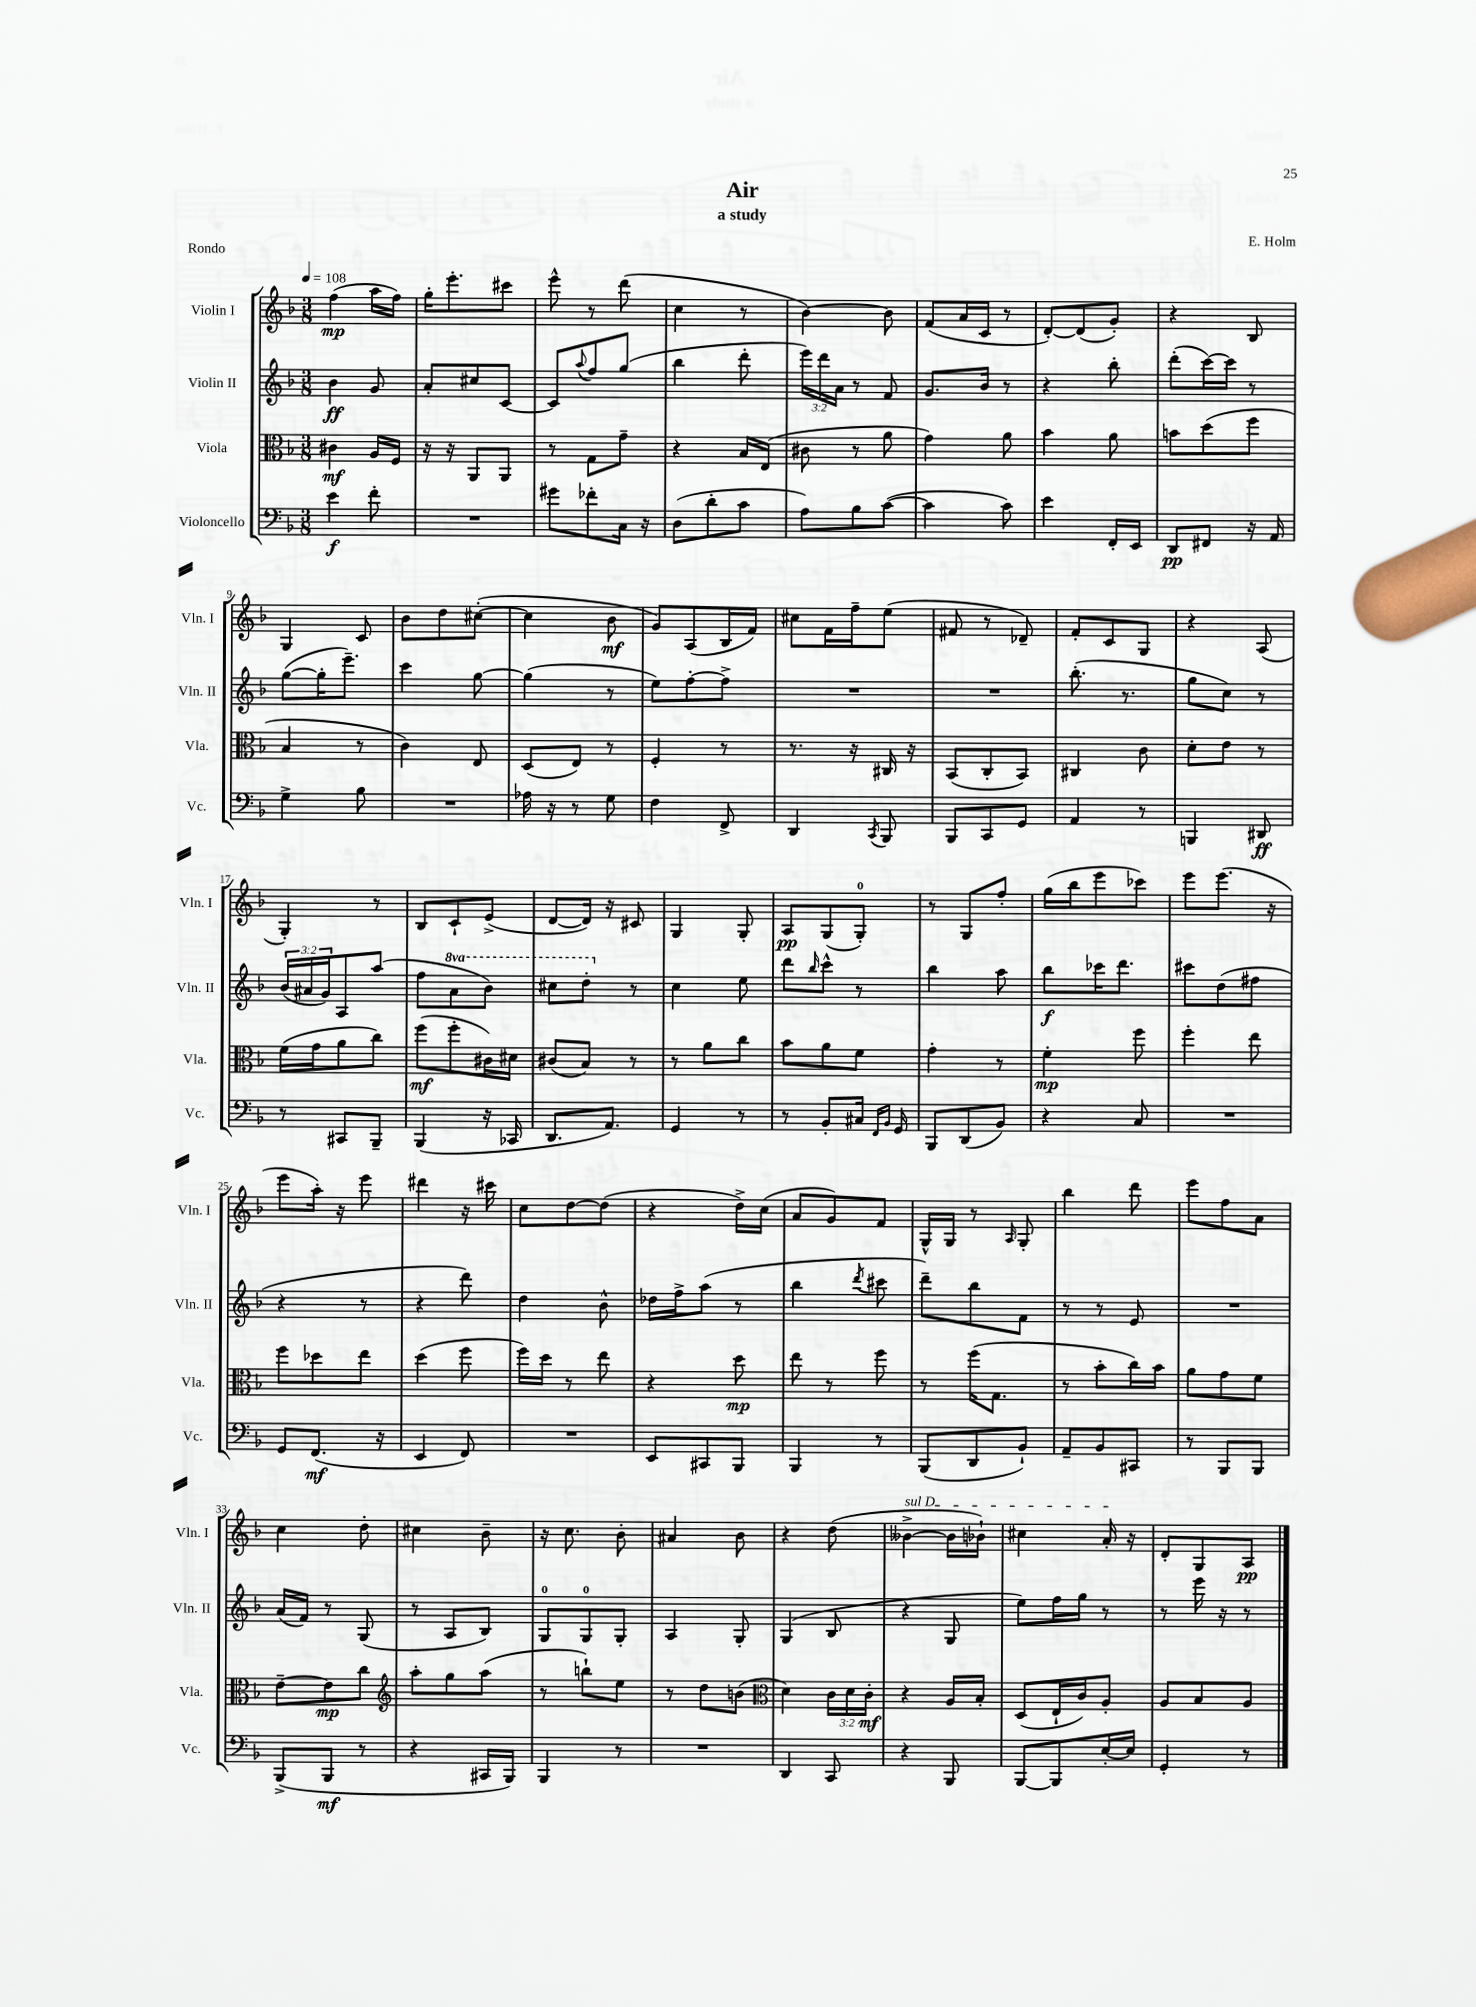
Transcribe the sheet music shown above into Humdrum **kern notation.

**kern	**kern	**kern	**kern
*staff4	*staff3	*staff2	*staff1
*clefF4	*clefC3	*clefG2	*clefG2
*k[b-]	*k[b-]	*k[b-]	*k[b-]
*M3/8	*M3/8	*M3/8	*M3/8
*MM108	*MM108	*MM108	*MM108
4e\	4c#\	4b-\	(4ff\
8f'\	16A/LL	8g/	16aa\LL
.	16F/JJ	.	16ff\JJ)
=	=	=	=
4.r	16r	8a'/L	16gg'\LK
.	16r	.	8.eee'\
.	8AA/L	8cc#/	.
.	8AA/J	[8c/J	8ccc#\J
=	=	=	=
8g#\L	8r	8c/]L	8eee^^\
.	.	8qqaa/	.
8f-'\	8G\L	8ff/	8r
16C\Jk	8g~\J	(8gg/J	(8ddd\
16r	.	.	.
=	=	=	=
(8D\L	4r	4bb-\	4cc\
8d'\	.	.	.
8c\J	16B-/LL	8ddd'\	8r
.	(16E/JJ	.	.
=	=	=	=
8A\L)	8c#\	24eee\LL)	[4b-\)
.	.	24ddd\	.
.	.	24a\JJ	.
8B-\	8r	8r	.
([8c\J	8a\	8f/	8b-\]
=	=	=	=
4c\]	4g\)	8.g/L	(8f/L
.	.	.	16a/L
.	.	16b-/Jk	16c/JJ
8c\)	8a\	8r	8r
=	=	=	=
4e\	4b-\	4r	[8d'/L)
.	.	.	(8d/]
16FF'/LL	8a\	8bb-'\	8g'/J)
16EE/JJ	.	.	.
=	=	=	=
8DD/L	8b\L	(8ddd'\L	4r
8FF#/J	(8dd\	[16ccc\L)	.
.	.	16ccc\]JJ	.
16r	8ff\J	8r	8B-/
16AA/	.	.	.
=	=	=	=
4G^\	4B-/	([8gg\L	4G/
.	.	16gg'\]K	.
.	.	8.eee~\J)	.
8B-\	8r	.	8c/
=	=	=	=
4.r	4c\)	4ccc\	8b-\L
.	.	.	8dd\
.	8E/	[8gg\	([8cc#'\J
=	=	=	=
16A-\	(8D/L	(4gg\]	4cc#\]
16r	.	.	.
8r	8E/J)	.	.
8G\	8r	8r	8b-\
=	=	=	=
4F\	4F'/	8ee\L)	8g/L)
.	.	[8ff'\	(8A/
8FF^/	8r	8ff^\]J	16B-/L
.	.	.	16f/JJ)
=	=	=	=
4DD/	8.r	4.r	8cc#\L
.	.	.	16f\L
.	16r	.	16ff~\J
8qCC/	.	.	.
8BBB-/	16C#/	.	(8ee\J
.	16r	.	.
=	=	=	=
8BBB-/L	(8BB-/L	4.r	8f#/
8CC/	8C'/	.	8r
8GG/J	8BB-/J)	.	8d-~/)
=	=	=	=
4AA/	4C#/	(8.bb-'\	8f'/L
.	.	.	8c/
.	.	8.r	.
8r	8c\	.	8G/J
=	=	=	=
4BBB/	8d'\L	8gg\L	4r
.	8e\J	8cc\J)	.
8DD#/	8r	8r	(8A/
=	=	=	=
8r	(16f\LL	(24b-/LL	4G'/)
.	.	24a#/	.
.	16g\J	.	.
.	.	24g/J)	.
8CC#/L	8a\	8A/	.
8BBB-~/J	8cc\J)	(8aa/J	8r
=	=	=	=
(4BBB-/	(8ff\L	8ff\L	8B-/L
.	8ff'\	8aa\	8c`/
16r	16c#\L)	8bb-\J)	(8e^/J
16CC-/	16d#\JJ	.	.
=	=	=	=
8.DD/L	(8c#/L	8ccc#\L	[8d/L
.	8B-/J)	8ddd'\J	16d/]Jk)
8.AA/J)	.	.	16r
.	8r	8r	8c#/
=	=	=	=
4GG/	8r	4cc\	4G/
.	8a\L	.	.
8r	8cc\J	8ee\	8G'/
=	=	=	=
8r	8b-\L	8ddd\L	8A/L
.	.	16qqbb-/	.
8BB-'/L	8a\	8ccc^^\J	(8G/
16C#/Jk	8f\J	8r	8G'/J)
16qqFF/LL	.	.	.
16qqBB-/JJ	.	.	.
16GG/	.	.	.
=	=	=	=
8BBB-/L	4g'\	4bb-\	8r
(8DD/	.	.	8G/L
8BB-/J)	8r	8aa\	8ff'/J
=	=	=	=
4r	4f'\	8bb-\L	(16gg\LL
.	.	.	16bb-\J
.	.	16ccc-\K	8eee\
.	.	8.ddd\J	.
8C/	8ff\	.	8ccc-\J)
=	=	=	=
4.r	4ff'\	8ccc#\L	8eee\L
.	.	(8dd\	(8.eee\J
.	8ee\	8ff#\J	.
.	.	.	16r
=	=	=	=
8GG/L	8ff\L	4r	8eee\L
(8.FF/J	8dd-\	.	16aa'\Jk)
.	.	.	16r
.	8ee\J	8r	8eee\
16r	.	.	.
=	=	=	=
4EE/	(4dd\	4r	4ddd#\
8FF/)	8ff\	8ddd\)	16r
.	.	.	16ccc#\
=	=	=	=
4.r	16ff\LL)	4dd\	8cc\L
.	16dd\JJ	.	.
.	8r	.	[8dd\
.	8ee\	8b-^^\	(8dd\]J
=	=	=	=
8EE/L	4r	16dd-\LL	4r
.	.	16ff^\J	.
8CC#/	.	(8aa\J	.
8BBB-/J	8dd\	8r	16dd^\LL)
.	.	.	(16cc\JJ
=	=	=	=
4BBB-/	8ee\	4bb-\	8a/L
.	8r	.	8g/)
.	.	8qddd/	.
8r	8ff\	8ccc#\	8f/J
=	=	=	=
(8BBB-/L	8r	8ddd~\L)	16G^^/LL
.	.	.	16G/JJ
8DD/	(16ff\LK	8bb-\	8r
.	8.G\J	.	.
.	.	.	16qqA/
8BB-`/J)	.	8f\J	8G'/
=	=	=	=
8AA~/L	8r	8r	4bb-\
8BB-/	8b-'\L	8r	.
8CC#/J	16cc\L)	8e/	8ddd\
.	16b-\JJ	.	.
=	=	=	=
8r	8a\L	4.r	8eee\L
8BBB-/L	8g\	.	8ff\
8BBB-/J	8f\J	.	8a\J
=	=	=	=
(8BBB-^/L	[8e~\L	(16a/LL	4cc\
.	.	16f/JJ)	.
8BBB-/J	8e\]	8r	.
8r	8cc\J	(8G/	8dd'\
=	=	=	=
*	*clefG2	*	*
4r	8aa'\L	8r	4cc#\
.	8gg\	8A/L	.
16CC#/LL	(8aa\J	8B-/J)	8b-~\
16BBB-/JJ)	.	.	.
=	=	=	=
4BBB-/	8r	8G/L	16r
.	.	.	8.cc\
.	8bb`\L)	8G/	.
8r	8ee\J	8G'/J	8b-'\
=	=	=	=
4.r	8r	4A/	4a#/
.	8dd\L	.	.
.	(8b\J	8G'/	8b-\
=	=	=	=
*	*clefC3	*	*
4DD/	4d\)	(4G/	4r
8CC/	24c\LL	8B-/	(8dd\
.	24d\	.	.
.	24c'\JJ	.	.
=	=	=	=
4r	4r	4r	[4b--^\
8BBB-/	16A/LL	8G/	16b--\]LL
.	16B-'/JJ	.	16b-`\JJ)
=	=	=	=
[8BBB-/L	(8D/L	8ee\L)	4cc#\
8BBB-/]	16E`/L	16ff\L	.
.	16c/J)	16gg\JJ	.
[16E'/L	8A'/J	8r	16a'/
16E/]JJ	.	.	16r
=	=	=	=
4GG'/	8A/L	8r	8d'/L
.	8B-/	16eee\	8G/
.	.	16r	.
8r	8A/J	8r	8A/J
==	==	==	==
*-	*-	*-	*-
